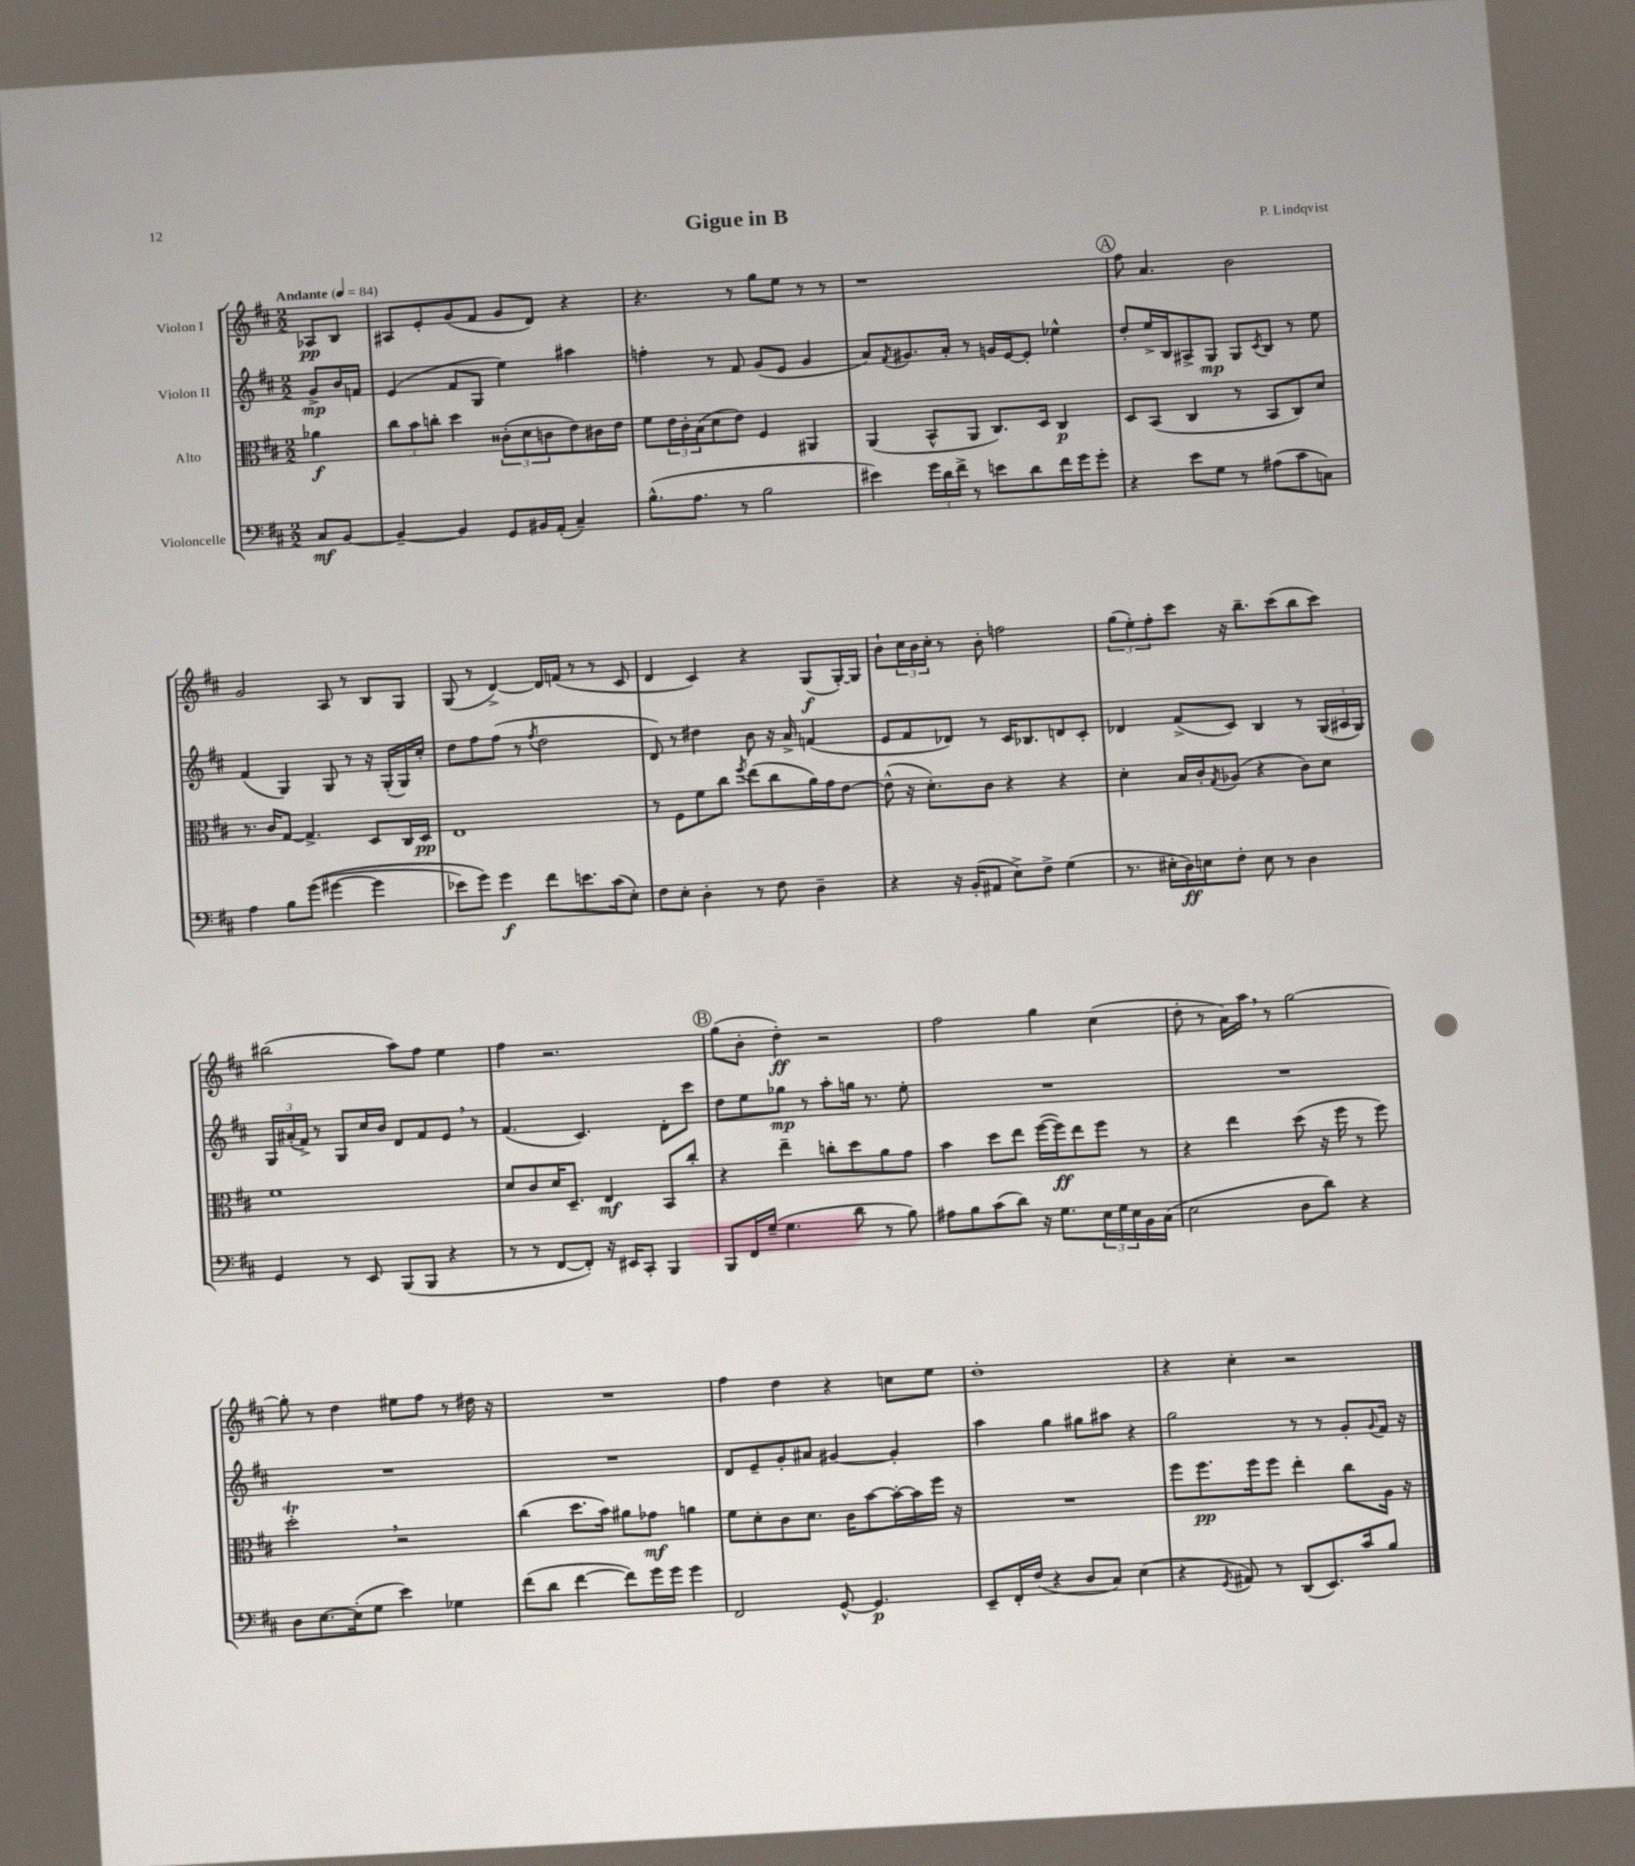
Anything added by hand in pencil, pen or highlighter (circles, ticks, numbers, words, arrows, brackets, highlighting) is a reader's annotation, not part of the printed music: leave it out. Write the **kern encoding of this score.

**kern	**kern	**kern	**kern
*staff4	*staff3	*staff2	*staff1
*clefF4	*clefC3	*clefG2	*clefG2
*k[f#c#]	*k[f#c#]	*k[f#c#]	*k[f#c#]
*M2/2	*M2/2	*M2/2	*M2/2
*MM84	*MM84	*MM84	*MM84
8C#/L	4a-\	8g^/L	8A-/L
[8BB/J	.	16b/L	8B/J
.	.	16f/JJ	.
=	=	=	=
4BB~/_	12cc#\L	(4e/	8A#/L
.	12b\	.	.
.	.	.	8e'/
.	12cc'\J	.	.
4BB/]	4dd\	8f#/L	(8g/
.	.	8G/J	8f#/J
8GG/L	(12c##'\L	4ee\)	8g/L
.	12d\	.	.
16BB#/L	.	.	8d/J)
.	12c\	.	.
(16AA'/JJ	.	.	.
4C#~/)	8e\)	4aa#\	4r
.	16c#\L	.	.
.	16e\JJ	.	.
=	=	=	=
(8.B^^\L	8f#\L	4ff'\	4.r
.	24e\L	.	.
.	24c#'\	.	.
8.A\J	.	.	.
.	(24B\J	.	.
.	8d\	8r	.
8r	8e\J)	8f#/	8r
2B\	4F#/	(8g/L	8gg\L
.	.	8e/J	8ee\J
.	4AA#/	4g/	8r
.	.	.	8r
=	=	=	=
4e#\)	(4AA/	8a/L)	1r
.	.	8qf#/	.
.	.	8.g#/	.
24g\LL	8BB^^/L	.	.
24d\	.	.	.
.	.	16a'/Jk	.
24f#^\JJ	.	.	.
8r	8AA/J	8r	.
8e\L	8.C#/L)	16g/LL	.
.	.	[16e/J	.
8d\	.	8e'/]J	.
.	16D/Jk	.	.
16f#\L	4C#/	4ee-^^\	.
16g\J	.	.	.
8g'\J	.	.	.
=	=	=	=
4r	8D/L	8dd'/L	8ff#\
.	(8BB/J	16ee^/L	4.a/
.	.	16B/J	.
8e\L	4C#/	8A#^/	.
8G\J	.	8G/J	.
8r	8r	8G/L	2b\
.	.	8qc#/	.
(8A#\L	8BB/L	8B/J	.
8c#\	8C#/)	8r	.
8C\J)	8d/J	8ee\	.
=	=	=	=
4A\	8.r	(4f#/	2g/
.	16c#/LK	.	.
8B\L	[8G/J	4G/)	.
&((8g\J	4.G^/]	.	.
[4g#\	.	8G/	8A/
.	.	8r	8r
4g#\]	8D/L	16r	8B/L
.	.	(16G'/LL	.
.	16C#/L	16G/)	8G/J
.	16D/JJ	16cc#'/JJ	.
=	=	=	=
8e-\L)	1E	8dd\L	(8G/
8g\J&)	.	8ff#\	8r
4g\	.	(8ff#\J	[4d^/)
.	.	8r	.
.	.	8qff#/	.
8f#\L	.	2dd\	16d/]LL
.	.	.	(16f/JJ
8.e\	.	.	8r
.	.	.	8r
(16c#\k	.	.	.
8E'\J)	.	.	8c#/
=	=	=	=
8F#\L	8r	8d/)	4d/
8E'\J	8F#\L	8r	.
4D'\	8f#\	4dd#\	4c#/)
.	8cc#\J	.	.
.	8qff#/	.	.
8r	(8ee\L	8b\	4r
8F#\	8cc#\	16r	.
.	.	16a^/	.
4D~\	16a\L)	(4f/	(8G/L
.	16g\J	.	.
.	[8e\J	.	[16G'/L)
.	.	.	16G/]JJ
=	=	=	=
4r	(8e^^\]	8e/L	8b`\L
.	16r	8f#/	24cc#\L
.	.	.	24b\
.	8.d'\L)	.	.
.	.	.	24cc#'\JJ
16r	.	8d-/J)	8r
(16BB'/LK	.	.	.
8AA#/J	8c#\J	8r	8b'\
8E^\L)	4r	16c#/LK	2ff\
.	.	8.B-/	.
8F#^\J	.	.	.
(4G\	4r	8d/	.
.	.	8c#'/J	.
=	=	=	=
8.r	4d'\	4d-/	(12gg\L
.	.	.	12ee'\)
.	.	.	12ff#'\
16E#'\LL	.	.	.
16D\)	16B/LL	(8f#^/L	8ccc#\J
16E\J	16c#'/J	.	.
.	8qG/	.	.
8F#'\J	(8A-/J	8c#/J)	16r
.	.	.	8.bb~\L
8E\	4r	4B/	.
8r	.	.	(8ccc#\
4D\	8c#\L)	8r	8bb\
.	8d\J	(24G/LL	8ccc#\J)
.	.	24A#/	.
.	.	24G/JJ)	.
=	=	=	=
4GG/	1f#	24G/LL	(2bb#\
.	.	(24a#'/	.
.	.	24f#^/JJ)	.
.	.	8r	.
8r	.	8G/L	.
8EE/	.	16cc#/L	.
.	.	16b/JJ	.
(8BBB/L	.	8d/L	8aa\L)
8BBB/J	.	8f#/	8ff#\J
4r	.	8e/J	4ee\
.	.	8r	.
=	=	=	=
8r	8d/L	(4.f#/	4ff#\
8r	8c#/	.	.
[8FF#/L	16d/K	.	2.r
.	8.D~/J	.	.
8FF#'/]J)	.	4.c#/)	.
16r	4E/	.	.
16EE#/LK	.	.	.
8CC#'/J	.	.	.
4BBB/	8BB/L	8d'\L	.
.	8cc#'/J	8ccc#\J	.
=	=	=	=
8BBB/L	4r	8dd\L	(8gg\L
16FF#/L	.	8ee\	8b'\J
(16G~/JJ	.	.	.
4.G\	4ee~\	8gg-\J	4dd'\)
.	.	8r	.
.	8cc'\L	8aa'\L	2r
8d\	8dd\	16gg\Jk	.
.	.	8.r	.
8r	8a\	.	.
8B\)	8g\J	8ee'\	.
=	=	=	=
8A#\L	4b\	1r	2ff#\
8B\	.	.	.
(8c#\	8dd\L	.	.
8d\J)	8ee\J	.	.
16r	([16ff#\LL	.	4gg\
8.G\L	16ff#\]J)	.	.
.	8ee\	.	.
24E\L	8ff#\J	.	(4cc#\
24G\	.	.	.
24E\	.	.	.
16BB\	8r	.	.
(16C#\JJ	.	.	.
=	=	=	=
2E\	4r	1r	8dd'\
.	.	.	8r
.	4ee\	.	16a\LL)
.	.	.	16aa\JJ
.	.	.	8r
8D\L	(8dd\	.	[2gg\
8d\J)	16r	.	.
.	16ff#\	.	.
4r	8r	.	.
.	8ff#\)	.	.
=	=	=	=
8D\L	2dd'\	1r	8gg'\]
[8.E\	.	.	8r
.	.	.	4dd\
(16E'\]k	.	.	.
8G\J	.	.	.
4e\)	2r	.	8ee#\L
.	.	.	8ff#\J
4G-\	.	.	8r
.	.	.	16dd#\
.	.	.	16r
=	=	=	=
(8f#\L	(4cc#\	1r	1r
8d\J	.	.	.
[4f#\	8.dd\L	.	.
.	16b\Jk)	.	.
8f#\]L)	8a#\L	.	.
16g\L	8g-\J	.	.
16g\JJ	.	.	.
4g\	4a\	.	.
=	=	=	=
2FF#/	8f#\L	8d/L	4ff#\
.	8d'\	8e~/	.
.	8c#\	8g'/	4dd\
.	8.d\J	8a#/J	.
[8GG^^/	.	[4g#/	4r
.	16c#\LK	.	.
4.GG/]	[8b\	.	.
.	16b'\_L	4g#'/]	8cc\L
.	16b\]	.	.
.	16ff#\JJ	.	8ee\J
.	16r	.	.
=	=	=	=
8EE~/L	1r	4aa\	1dd'
16FF#'/L	.	.	.
(16F#/JJ	.	.	.
4r	.	4gg\	.
8D/L	.	8gg#\L	.
8C#/J)	.	8aa#\J	.
(4E\	.	4r	.
=	=	=	=
4r	8ff#\L	2gg\	4r
.	8.ff#\	.	.
8qGG/	.	.	.
8AA#/)	.	.	4cc#'\
.	16ff#\k	.	.
8r	8ff#\J	.	.
(8DD/L	4ee'\	8r	2r
8.EE/)	.	8r	.
.	8cc#\L	8g'/L	.
16c#/k	.	.	.
.	.	8qqg/	.
8B/J	16A\Jk	16f#/Jk	.
.	16r	16r	.
==	==	==	==
*-	*-	*-	*-
